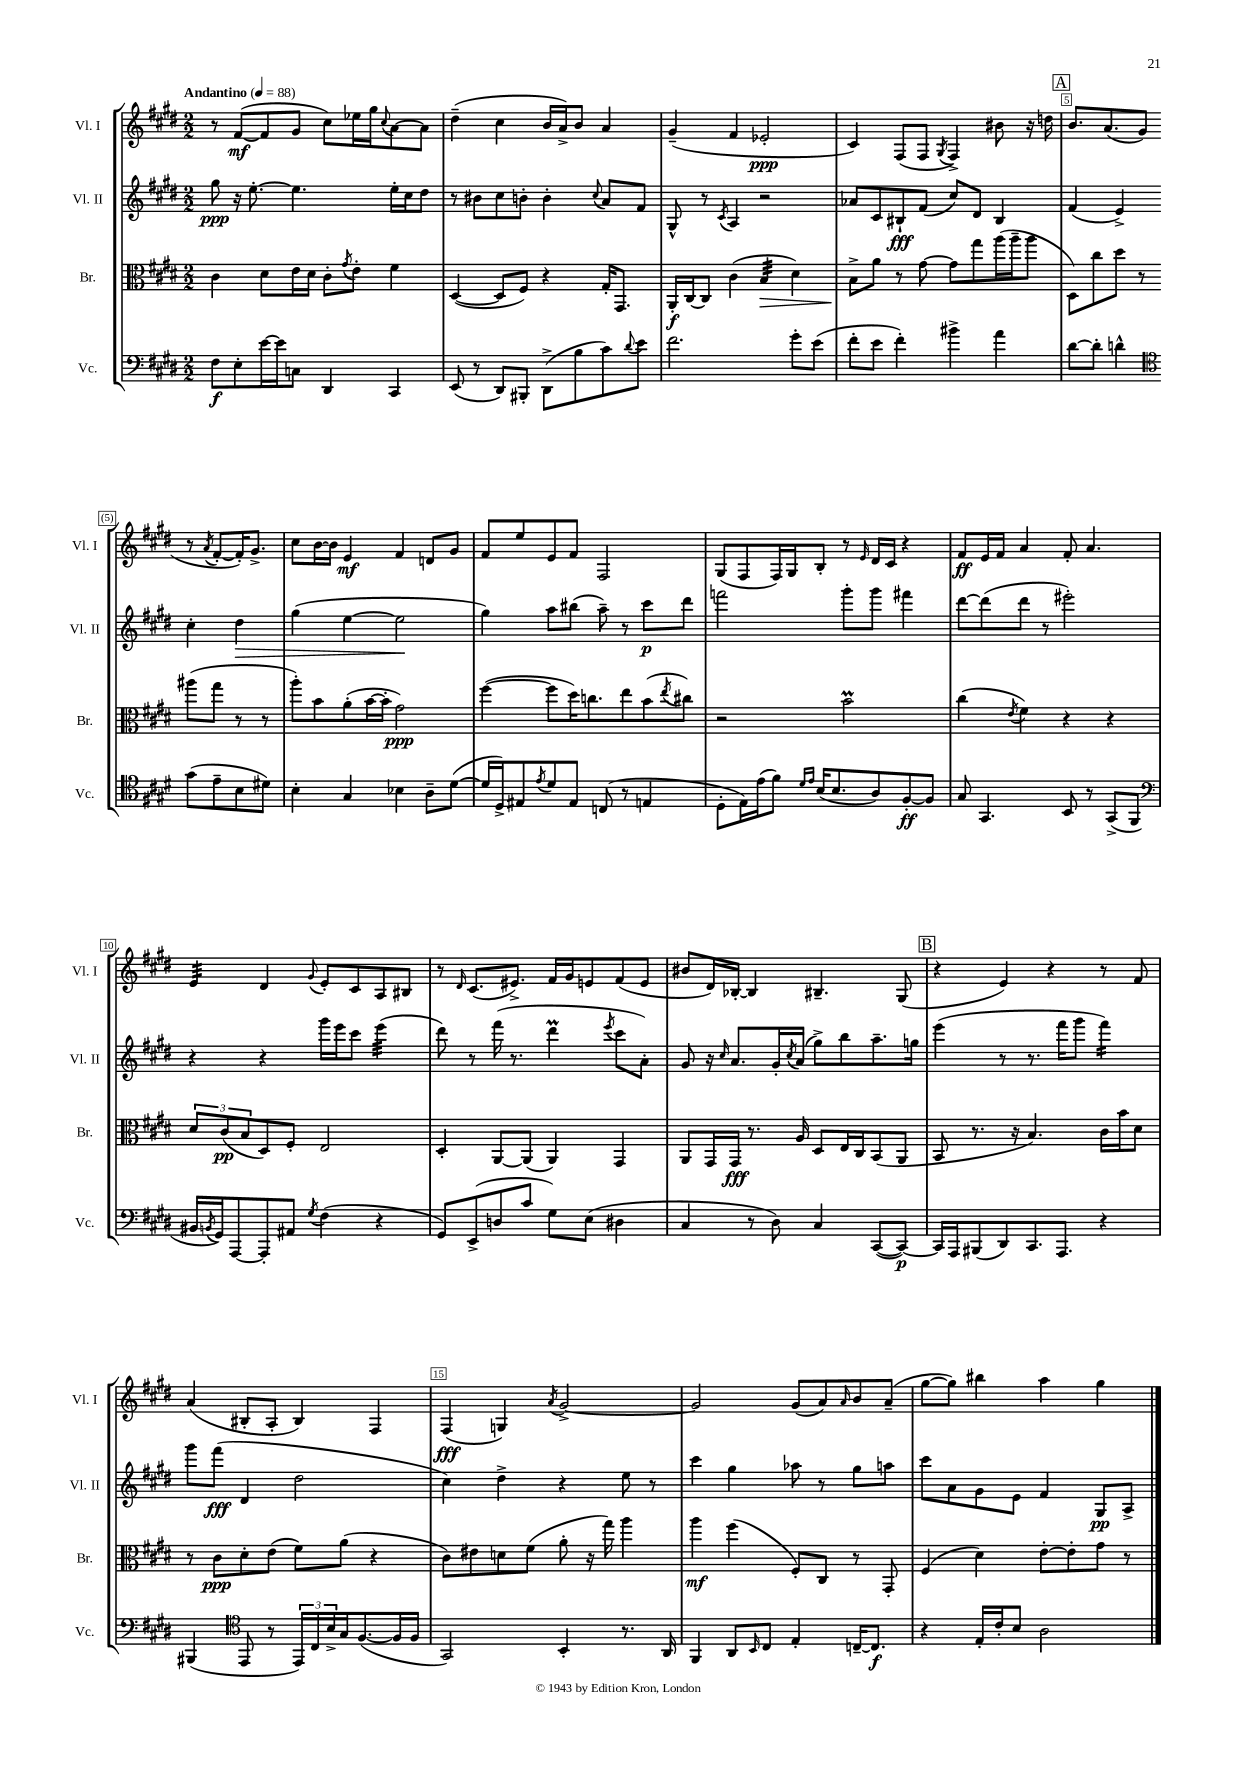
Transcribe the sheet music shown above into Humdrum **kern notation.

**kern	**kern	**kern	**kern
*staff4	*staff3	*staff2	*staff1
*clefF4	*clefC3	*clefG2	*clefG2
*k[f#c#g#d#]	*k[f#c#g#d#]	*k[f#c#g#d#]	*k[f#c#g#d#]
*M2/2	*M2/2	*M2/2	*M2/2
*MM88	*MM88	*MM88	*MM88
8F#	4c#	8gg#	8r
8E'	.	16r	([8f#
.	.	[8.ee'	.
[16e	8d#	.	8f#]
16e]	.	.	.
8C	16e	4.ee]	8g#
.	16d#	.	.
4DD#	8c#'	.	8cc#)
.	8qg#	.	.
.	8e'	.	16ee-
.	.	.	16gg#
.	.	.	8qqcc#
4CC#	4f#	16ee'	[8a
.	.	16cc#	.
.	.	8dd#	8a]
=	=	=	=
(8EE	([4D#	8r	(4dd#~
8r	.	8b#	.
8DD#)	8D#]	8cc#	4cc#
8BBB#'	8F#)	8b'	.
(8DD#^	4r	4b'	16b
.	.	.	16a^)
8B	.	.	8b
.	.	8qqcc#	.
8c#)	16G#'	8a	4a
.	8.GG#	.	.
8qqd#	.	.	.
8e	.	8f#	.
=	=	=	=
2.f#	16AA'	8G#^^	(4g#~
.	[16C#	.	.
.	8C#]	8r	.
.	.	8qc#	.
.	(4c#	4A	4f#
.	4B	2r	2e-'
8g#'	4d#)	.	.
(8e	.	.	.
=	=	=	=
8f#'	8B^	8a-	4c#)
8e	8a	8c#	.
4f#')	8r	8B#`	(8F#
.	[8g#	(8f#	8F#
.	.	.	8qG#
4b#^	8g#]	8cc#)	4F#^)
.	8gg#	8d#	.
4a	(16aa	4B#	8b#
.	16aa~	.	.
.	8aa	.	16r
.	.	.	16dd
=	=	=	=
[8d#	8D#)	(4f#	8.b
8d#']	8cc#	.	.
.	.	.	(8.a
4d^^	8dd#	4e^)	.
.	8r	.	8g#
*clefC4	*	*	*
(8g#	(8aa#	4cc#'	8r
.	.	.	8qa
8e~	8gg#	.	[8f#'
8B	8r	4dd#	16f#'])
.	.	.	8.g#^
8d#)	8r	.	.
=	=	=	=
4B'	8aa')	(4gg#	8cc#
.	8b	.	[16b
.	.	.	16b]
4G#	(8a'	[4ee	4e
.	[16b	.	.
.	16b']	.	.
4B-	2g#)	2ee]	4f#
8A~	.	.	8d
([8d#	.	.	8g#
=	=	=	=
16d#]	([4ff#	4gg#)	8f#
16D#^)	.	.	.
8E#	.	.	8ee
8qe	.	.	.
8d#	8ff#]	8aa	8e
8E#	16dd#)	(8bb#	8f#
.	8.cc	.	.
(8C	.	8aa~)	2F#
8r	8ee	8r	.
4E	(8b	8ccc#	.
.	8qee	.	.
.	8cc#)	8ddd#	.
=	=	=	=
8D#'	2r	2fff	(8G#
16E)	.	.	8F#
(16e	.	.	.
8f#)	.	.	16F#)
.	.	.	16G#
16qqd#	.	.	.
16qqe	.	.	.
(16B	.	.	8B'
8.B	.	.	.
.	2b	8ggg#'	8r
.	.	.	16qqe
8A)	.	8ggg#	16d#
.	.	.	16c#
[8F#'	.	4fff#	4r
8F#]	.	.	.
=	=	=	=
8G#	(4cc#	[8ddd#	8f#
4.GG#	.	(8ddd#]	16e
.	.	.	16f#
.	8qe	.	.
.	4f#)	8ddd#	4a
.	.	8r	.
8BB	4r	2eee#')	8f#'
8r	.	.	4.a
(8GG#^	4r	.	.
8FF#	.	.	.
=	=	=	=
*clefF4	*	*	*
16BB#	12d#	4r	4e
8qBB	.	.	.
16GG#)	.	.	.
.	(12c#	.	.
[8AAA	.	.	.
.	12B	.	.
8AAA']	8D#)	4r	4d#
8AA#	8F#'	.	.
8qG#	.	.	8qqg#
(4F#	2E	16ggg#	8e'
.	.	16eee	.
.	.	8ccc#	8c#
4r	.	(4eee	8A
.	.	.	8B#
=	=	=	=
8GG#)	4D#'	8ddd#)	8r
.	.	.	16qqd#
(8EE^	.	8r	(8.c#
8D	[8AA	(16fff#	.
.	.	8.r	8.e#^)
8c#	(8AA]	.	.
8G#)	4AA)	4ddd#	16f#
.	.	.	16g#
(8E	.	.	8e
.	.	8qeee	.
4D#	4GG#	8ccc#	(8f#
.	.	8a')	8e
=	=	=	=
4C#	8AA	8g#	8b#
.	16GG#	16r	16d#)
.	.	16qqcc#	.
.	16GG#	8.a	[16B-'
8r	8.r	.	4B-]
8D#)	.	16g#'	.
.	.	8qcc#	.
.	16A	(16a	.
4C#	8D#	8gg#^)	4.B#~
.	16E	8bb	.
.	16C#	.	.
([8CC#	(8BB	8.aa~	.
8CC#_)	8AA	.	(8G#
.	.	16gg	.
=	=	=	=
16CC#]	8BB	(4eee	4r
16AAA	.	.	.
(8BBB#	8.r	.	.
8DD#)	.	8r	4e)
.	16r	.	.
8.CC#	4.B)	8.r	.
.	.	.	4r
8.AAA	.	16fff#	.
.	.	8ggg#	.
4r	16c#	4fff#)	8r
.	16b	.	.
.	8d#	.	8f#
=	=	=	=
(4BBB#	8r	8ggg#	(4a
.	8c#	(8fff#	.
*clefC4	*	*	*
8EE	8d#'	4d#	8B#'
8r	(8e	.	8A'
24EE)	8f#)	2dd#	4B#)
24C#	.	.	.
24B^	.	.	.
16G#	(8a	.	.
([8.F#	.	.	.
.	4r	.	4F#
16F#]	.	.	.
16F#	.	.	.
=	=	=	=
2GG#)	8c#)	4cc#)	(4F#
.	8e#	.	.
.	8d	4dd#^	4G)
.	(8f#	.	.
.	.	.	8qa
4BB'	8a'	4r	[2g#^
.	16r	.	.
.	16gg#)	.	.
8.r	4aa	8ee	.
.	.	8r	.
16AA	.	.	.
=	=	=	=
4FF#	4aa	4ccc#	2g#]
8AA	(4ff#	4gg#	.
16qqBB	.	.	.
8C#	.	.	.
4E'	8F#')	8aa-	(8g#
.	8C#	8r	8a)
.	.	.	16qqa
[16C~	8r	8gg#	8b
8.C]	.	.	.
.	8GG#'	8aa	(8a~
=	=	=	=
4r	(4F#	8ccc#	[8gg#
.	.	8a	8gg#])
16E'	4d#)	8g#	4bb#
16c#'	.	.	.
8B	.	8e	.
2A	[8e'	4f#	4aa
.	8e']	.	.
.	8g#	8G#	4gg#
.	8r	8A^	.
==	==	==	==
*-	*-	*-	*-
